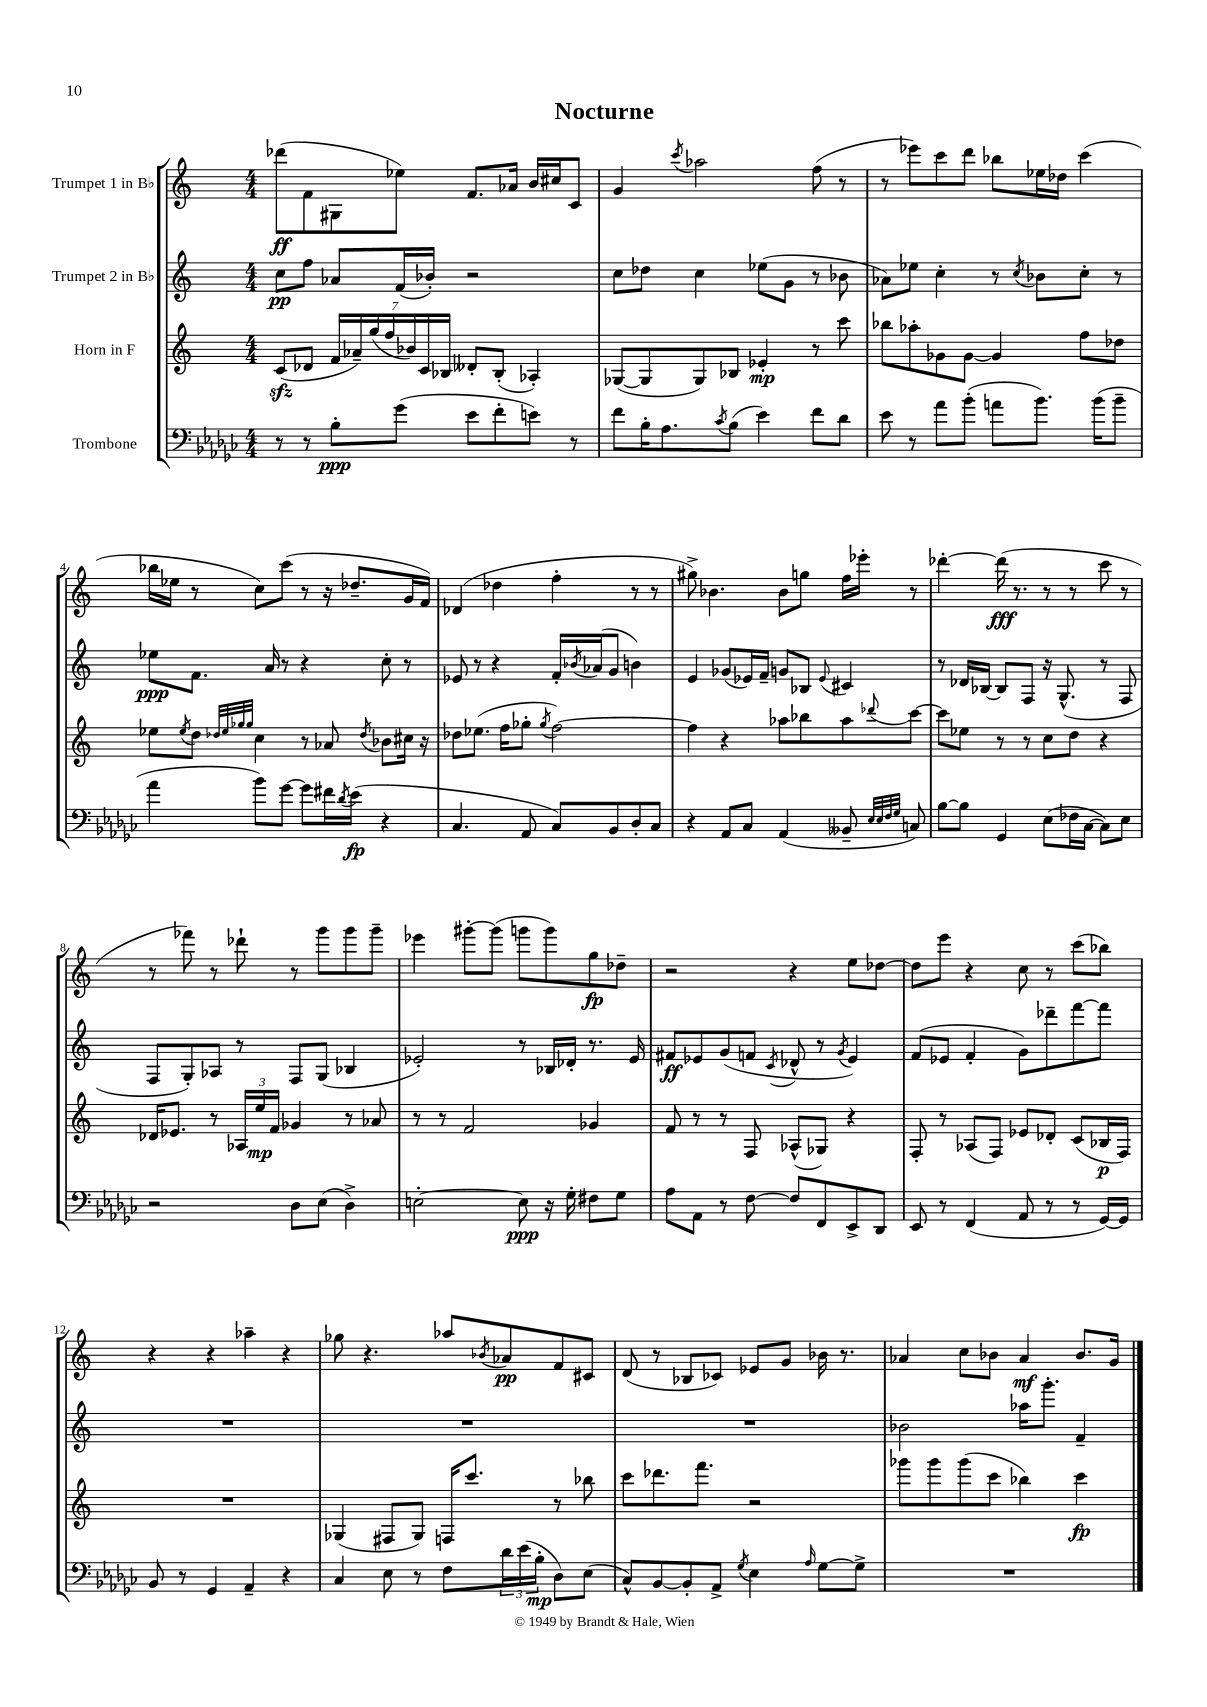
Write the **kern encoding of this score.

**kern	**dynam	**kern	**dynam	**kern	**dynam	**kern	**dynam
*part4	*part4	*part3	*part3	*part2	*part2	*part1	*part1
*staff4	*staff4	*staff3	*staff3	*staff2	*staff2	*staff1	*staff1
*I"Trombone	*	*I"Horn in F	*	*I"Trumpet 2 in B♭	*	*I"Trumpet 1 in B♭	*
*clefF4	*	*clefG2	*	*clefG2	*	*clefG2	*
*k[b-e-a-d-g-c-]	*	*k[]	*	*k[]	*	*k[]	*
*M4/4	*	*M4/4	*	*M4/4	*	*M4/4	*
=1	=1	=1	=1	=1	=1	=1	=1
8r	.	(8czz/L	.	8cc\L	pp	(8ddd-X\L	ff
8r	.	8d-X/J	.	8ff\J	.	8f\	.
8B-'\L	ppp	28f/LL	.	8a-X/L	.	8G#X\	.
.	.	28a-X~/)	.	.	.	.	.
.	.	(28gg/	.	.	.	.	.
.	.	28ff/	.	.	.	.	.
(8g-\J	.	.	.	(16f/L	.	8ee-X\J)	.
.	.	28b-X/)	.	.	.	.	.
.	.	28c/	.	.	.	.	.
.	.	.	.	16b-X'/JJ)	.	.	.
.	.	28B-X/JJ	.	.	.	.	.
8e-\L	.	8d--X'/L	.	2r	.	8.f/L	.
8f'\	.	(8B-'/J	.	.	.	.	.
.	.	.	.	.	.	16a-X/Jk	.
8en\J)	.	4A-X'/)	.	.	.	16b/LL	.
.	.	.	.	.	.	16cc#X/J	.
8r	.	.	.	.	.	8c/J	.
=2	=2	=2	=2	=2	=2	=2	=2
8f\L	.	([8G-X/L	.	8cc\L	.	4g/	.
16B-'\K	.	8G-/]	.	8dd-X\J	.	.	.
8.A-\	.	.	.	.	.	.	.
.	.	.	.	.	.	8qccc/	.
.	.	8G-/)	.	4cc\	.	2aa-X\	.
8qc-/	.	.	.	.	.	.	.
(8B-\J	.	8B-X/J	.	.	.	.	.
4e-\)	.	4e-X'/	mp	(8ee-X\L	.	.	.
.	.	.	.	8g\J	.	.	.
8f\L	.	8r	.	8r	.	(8ff\	.
8d-\J	.	8ccc\	.	8b-X\	.	8r	.
=3	=3	=3	=3	=3	=3	=3	=3
8e-\	.	8bb-X\L	.	8a-X\L)	.	8r	.
8r	.	8aa-X'\	.	8ee-X\J	.	8eee-X\L)	.
8a-\L	.	8g-X\	.	4cc'\	.	8ccc\	.
(8b-'\J	.	[8g-\J	.	.	.	8ddd\J	.
8an\L	.	4g-/]	.	8r	.	8bb-X\L	.
.	.	.	.	8qcc/	.	.	.
8.b-\J)	.	.	.	8b-X\L	.	16ee-X\L	.
.	.	.	.	.	.	16dd-X\JJ	.
.	.	8ff\L	.	8cc'\J	.	(4ccc\	.
(16b-\KL	.	.	.	.	.	.	.
8b-~\J	.	8dd-X\J	.	8r	.	.	.
!!LO:LB:g=z
=4	=4	=4	=4	=4	=4	=4	=4
4a-\	.	8ee-X\L	.	8ee-X\L	ppp	16bb-X\LL	.
.	.	.	.	.	.	16ee-X\JJ	.
.	.	8qee-/	.	.	.	.	.
.	.	8dd\J	.	8.f\J	.	8r	.
.	.	32qqdd-X/LLL	.	.	.	.	.
.	.	32qqee-/	.	.	.	.	.
.	.	32qqgg-X/	.	.	.	.	.
.	.	32qqgg-/JJJ	.	.	.	.	.
8b-\L)	.	4cc\	.	.	.	8cc\L)	.
.	.	.	.	16a/	.	.	.
[8g-\J	.	.	.	8r	.	(8ccc\J	.
8g-\L]	.	8r	.	4r	.	8r	.
16f#X\L	.	8a-X/	.	.	.	16r	.
8qd-/	.	.	.	.	.	.	.
(16e-\JJ	fp	.	.	.	.	8.dd-X~/L	.
.	.	8qdd-/	.	.	.	.	.
4r	.	8b-X\L	.	8cc'\	.	.	.
.	.	16cc#X\Jk	.	8r	.	16g/L	.
.	.	16r	.	.	.	16f/JJ)	.
=5	=5	=5	=5	=5	=5	=5	=5
4.C-/	.	8dd-X\L	.	8e-X/	.	(4d-X/	.
.	.	(8.ee-X\J	.	8r	.	.	.
.	.	.	.	4r	.	4dd-X\	.
.	.	16ff\KL	.	.	.	.	.
8AA-/	.	8gg-X'\J	.	.	.	.	.
.	.	8qgg-/	.	.	.	.	.
8C-/L)	.	[2ff\)	.	16f'/LL	.	4ff'\	.
.	.	.	.	8qb-X/	.	.	.
.	.	.	.	(16a-X/J	.	.	.
8BB-/	.	.	.	8g/J	.	.	.
8D-'/	.	.	.	4bn\)	.	8r	.
8C-/J	.	.	.	.	.	8r	.
=6	=6	=6	=6	=6	=6	=6	=6
4r	.	4ff\]	.	4e/	.	8gg#X^\)	.
.	.	.	.	.	.	4.b-X\	.
8AA-/L	.	4r	.	(8g-X/L	.	.	.
8C-/J	.	.	.	16e-X/L)	.	.	.
.	.	.	.	16f~/JJ	.	.	.
(4AA-/	.	8aa-X\L	.	8gn/L	.	8b-\L	.
.	.	8bb-X\	.	8B-X/J	.	8ggn\J	.
.	.	.	.	8qqe-/	.	.	.
8BB--X~/	.	8aa-\	.	4c#X/	.	16ff\LL	.
.	.	.	.	.	.	16eee-X'\JJ	.
32qqE-/LLL	.	.	.	.	.	.	.
32qqE-/	.	.	.	.	.	.	.
32qqF/	.	.	.	.	.	.	.
32qqG-/JJJ	.	8qqddd-X/	.	.	.	.	.
8Cn/)	.	[8ccc\J	.	.	.	8r	.
=7	=7	=7	=7	=7	=7	=7	=7
[8B-\L	.	8ccc\L]	.	8r	.	[4ddd-X'\	.
8B-\J]	.	8ee-X\J	.	16d-X/LL	.	.	.
.	.	.	.	[16B-X/JJ	.	.	.
4GG-/	.	8r	.	8B-/L]	.	(16ddd-\]	fff
.	.	.	.	.	.	8.r	.
.	.	8r	.	8F/J	.	.	.
(8E-\L	.	8cc\L	.	16r	.	8r	.
.	.	.	.	(8.G^^/	.	.	.
16F-X\L	.	8dd\J	.	.	.	8r	.
[16C-\JJ	.	.	.	.	.	.	.
8C-\L])	.	4r	.	8r	.	8ccc\	.
8E-\J	.	.	.	8F/	.	8r	.
!!LO:LB:g=z
=8	=8	=8	=8	=8	=8	=8	=8
2r	.	16d-X/KL	.	8F/L	.	8r	.
.	.	8.e-X/J	.	.	.	.	.
.	.	.	.	8G'/)	.	8fff-X\)	.
.	.	8r	.	8A-X/J	.	8r	.
.	.	24A-X/LL	.	8r	.	8ddd-X`\	.
.	.	24ee/	mp	.	.	.	.
.	.	24f/JJ	.	.	.	.	.
8D-\L	.	4g-X/	.	8F/L	.	8r	.
(8E-\J	.	.	.	(8G/J	.	8ggg\L	.
4D-^\)	.	8r	.	4B-X/	.	8ggg\	.
.	.	8a-X/	.	.	.	8ggg~\J	.
=9	=9	=9	=9	=9	=9	=9	=9
[2En'\	.	8r	.	2e-X'/)	.	4eee-X\	.
.	.	8r	.	.	.	.	.
.	.	2f/	.	.	.	[8ggg#X'\L	.
.	.	.	.	.	.	(8ggg#\J]	.
8E\]	ppp	.	.	8r	.	8gggn\L	.
16r	.	.	.	16B-X/LL	.	8ggg\)	.
16G-'\	.	.	.	16d-X'/JJ	.	.	.
8F#X\L	.	4g-X/	.	8.r	.	8gg\	fp
8G-\J	.	.	.	.	.	8dd-X~\J	.
.	.	.	.	16e-/	.	.	.
=10	=10	=10	=10	=10	=10	=10	=10
8A-\L	.	8f/	.	8f#X/L	ff	2r	.
8AA-\J	.	8r	.	8e-X/	.	.	.
8r	.	8r	.	(8g/	.	.	.
[8F\	.	8F/	.	8fn/J	.	.	.
.	.	.	.	8qc/	.	.	.
8F/L]	.	(8A-X^^/L	.	8d-X^^/	.	4r	.
8FF/	.	8G-X/J)	.	8r	.	.	.
.	.	.	.	8qg/	.	.	.
8EE-^/	.	4r	.	4e-/)	.	8ee\L	.
8DD-/J	.	.	.	.	.	[8dd-X\J	.
=11	=11	=11	=11	=11	=11	=11	=11
8EE-/	.	8F'/	.	(8f/L	.	8dd-\L]	.
8r	.	8r	.	8e-X/J	.	8eee\J	.
(4FF/	.	(8A-X/L	.	4f'/	.	4r	.
.	.	8F/J)	.	.	.	.	.
8AA-/	.	8e-X/L	.	8g\L)	.	8cc\	.
8r	.	8d-X'/J	.	8ddd-X~\	.	8r	.
8r	.	(8c/L	.	[8fff\	.	(8ccc\L	.
[16GG-/LL)	.	16B-X/L	p	8fff\J]	.	8bb-X\J)	.
16GG-/JJ]	.	16F/JJ)	.	.	.	.	.
!!LO:LB:g=z
=12	=12	=12	=12	=12	=12	=12	=12
8BB-/	.	1r	.	1r	.	4r	.
8r	.	.	.	.	.	.	.
4GG-/	.	.	.	.	.	4r	.
4AA-~/	.	.	.	.	.	4aa-X~\	.
4r	.	.	.	.	.	4r	.
=13	=13	=13	=13	=13	=13	=13	=13
4C-/	.	(4G-X/	.	1r	.	8gg-X\	.
.	.	.	.	.	.	4.r	.
8E-\	.	8F#X/L	.	.	.	.	.
8r	.	8G-/J)	.	.	.	.	.
8F\L	.	16Fn/KL	.	.	.	8aa-X/L	.
.	.	8.ccc/J	.	.	.	.	.
.	.	.	.	.	.	8qb-X/	.
24d-\L	.	.	.	.	.	8a-X/	pp
(24e-\	.	.	.	.	.	.	.
24B-'\JJ	mp	.	.	.	.	.	.
8D-\L)	.	8r	.	.	.	8f/	.
(8E-\J	.	8bb-X\	.	.	.	8c#X/J	.
=14	=14	=14	=14	=14	=14	=14	=14
8C-^^/L)	.	8ccc\L	.	1r	.	(8d/	.
[8BB-/	.	8.ddd-X\	.	.	.	8r	.
8BB-'/]	.	.	.	.	.	8B-X/L	.
.	.	8.fff\J	.	.	.	.	.
8AA-^/J	.	.	.	.	.	8c-X/J)	.
8qG-/	.	.	.	.	.	.	.
4E-\	.	2r	.	.	.	8e-X/L	.
.	.	.	.	.	.	8g/J	.
16qqA-/	.	.	.	.	.	.	.
[8G-\L	.	.	.	.	.	16b-X\	.
.	.	.	.	.	.	8.r	.
8G-^\J]	.	.	.	.	.	.	.
=15	=15	=15	=15	=15	=15	=15	=15
1r	.	8ggg-X\L	.	2b-X\	.	4a-X/	.
.	.	8ggg-\	.	.	.	.	.
.	.	(8ggg-\	.	.	.	8cc\L	.
.	.	8ccc\J	.	.	.	8b-X\J	.
.	.	4bb-X\)	.	16aa-X\KL	.	4a-/	mf
.	.	.	.	8.ggg'\J	.	.	.
.	.	4ccc\	fp	4f~/	.	8.b-/L	.
.	.	.	.	.	.	16g/Jk	.
==	==	==	==	==	==	==	==
*-	*-	*-	*-	*-	*-	*-	*-
